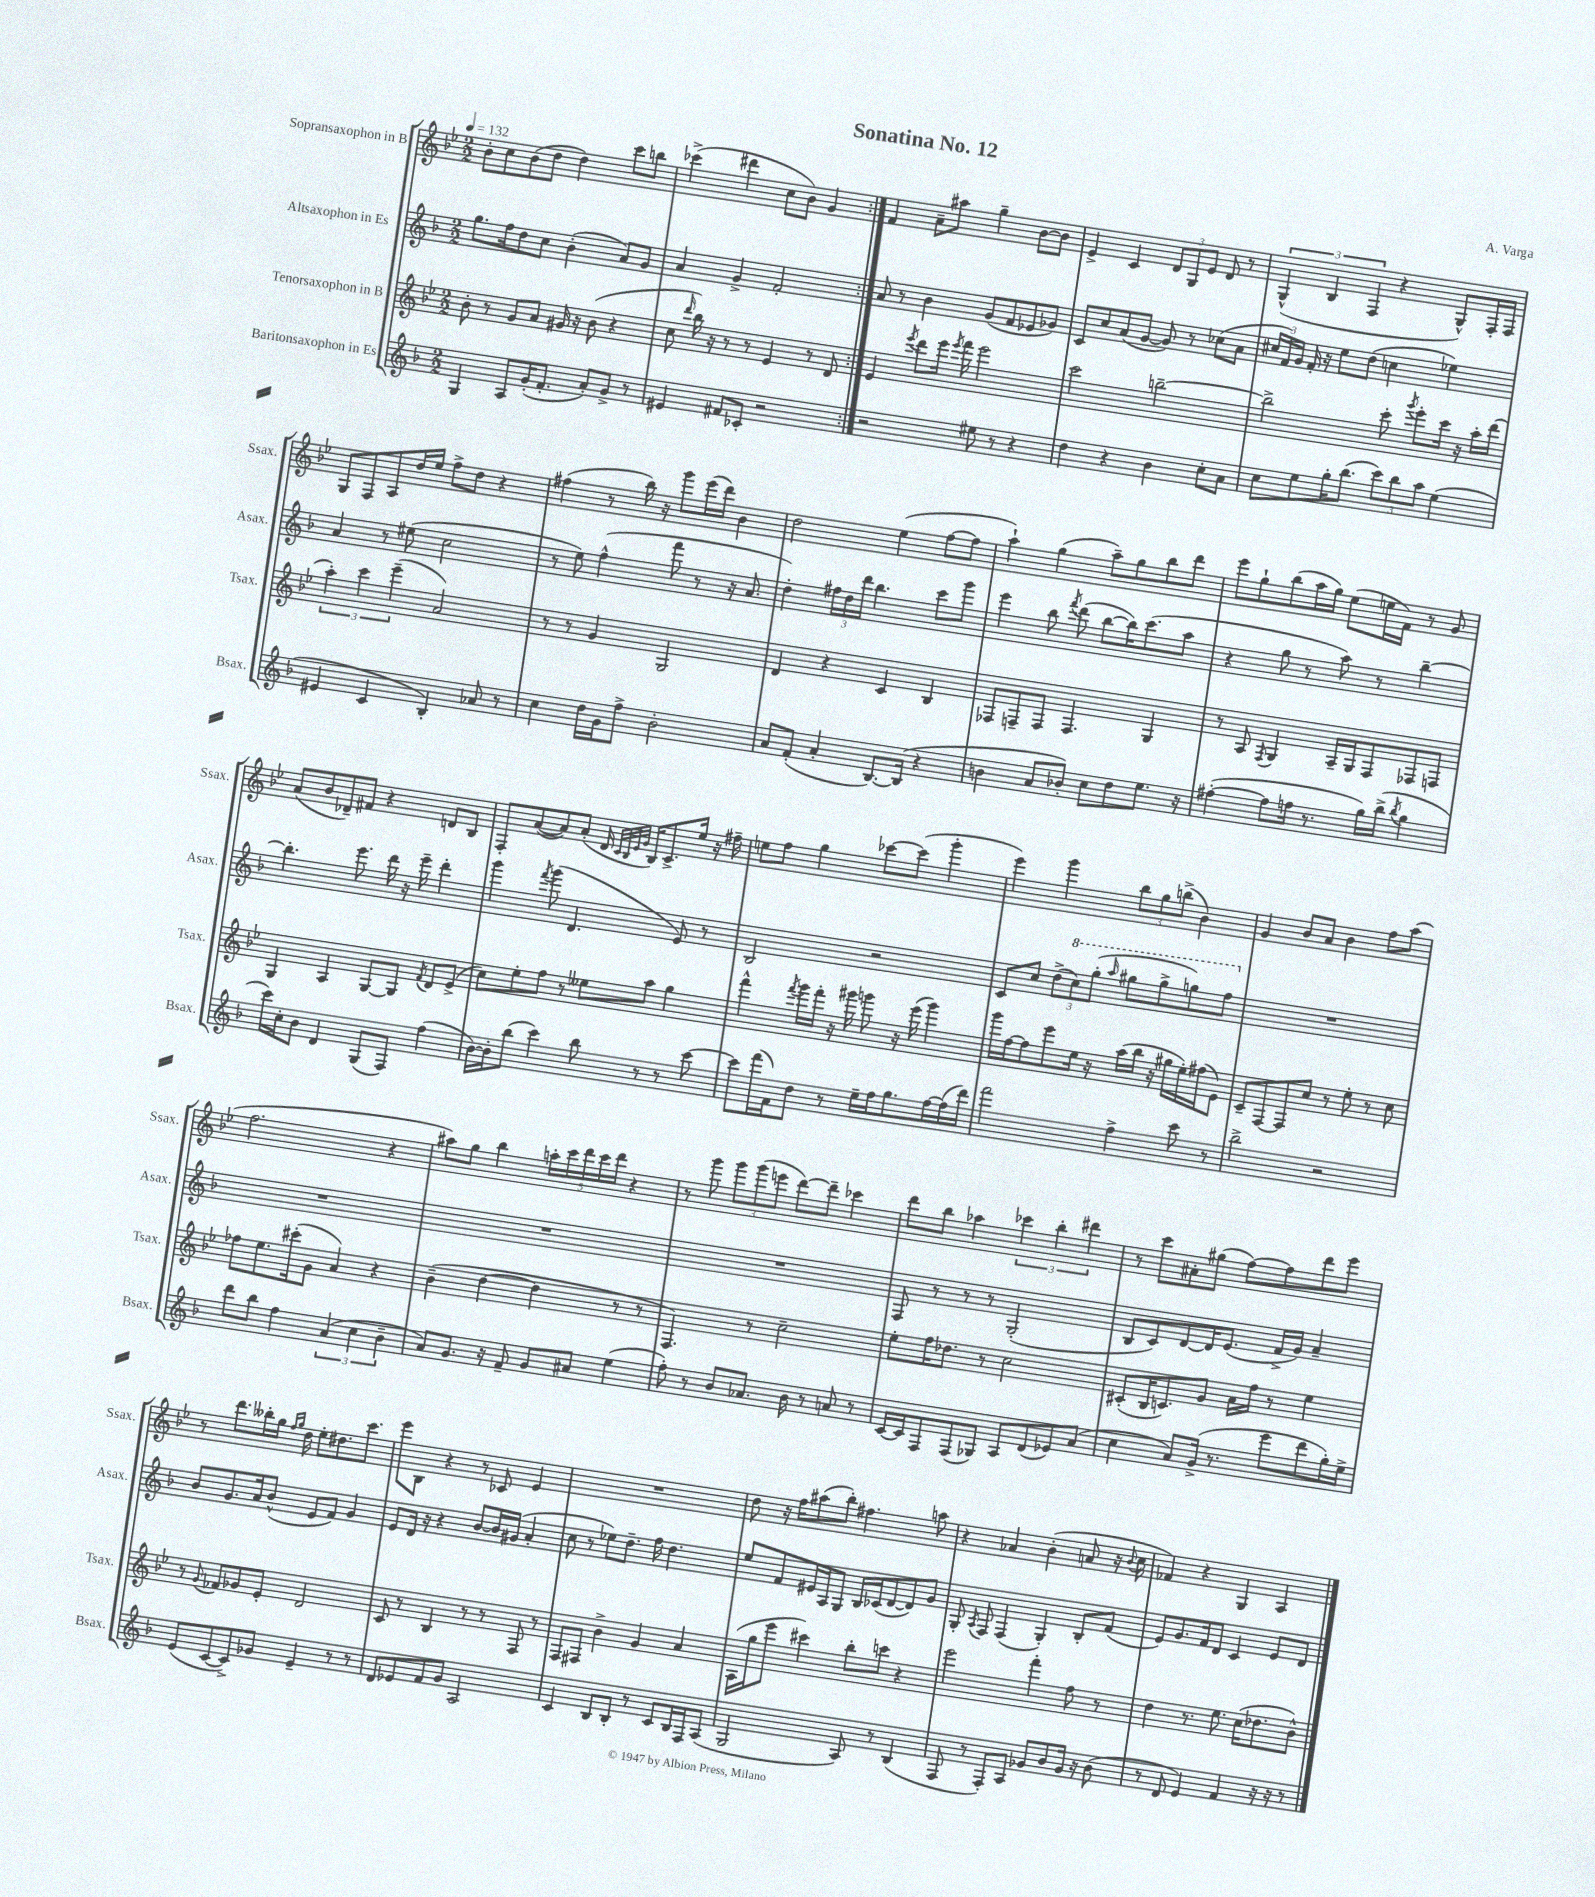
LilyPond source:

\header { title = "Sonatina No. 12" composer = "A. Varga" }
<<
\new StaffGroup <<
\new Staff = "s0" \with { instrumentName = "Sopransaxophon in B" shortInstrumentName = "Ssax." } {
    \clef treble \key bes \major \numericTimeSignature \time 2/2 \tempo 4 = 132
    \autoBeamOff \repeat volta 2 { bes'8[-. c''8 bes'8( d''8] d''4) c'''8[ b''8] |
    ces'''4->( dis'''4 c''8[ bes'8]) g'4 | }
    f'4 a'8[-- ais''8] g''4-- bes'8[~ bes'8] |
    ees'4-> c'4 \tuplet 3/2 { d'8[ g8 ees'8] } d'8 r8 |
    \tuplet 3/2 { g4-^( bes4 f4 } r4 g8[-^) f16-. f16] |
    g8[ f8 a8 d''16 ees''16] f''8[-> d''8] r4 |
    fis''4( r8 bes''16) r16 g'''8[ ees'''16( d'''16]) bes'4 |
    d''2 ees''4( f''8[~ f''8] |
    a''4-!) g''4( a''8[--) g''8 bes''8 d'''8] |
    ees'''8[ g''8-! bes''8( a''16 g''16]) ees''8[( e''16 f'16]) r8 g'8 |
    a'8[( bes'8 des'8--) fis'8] r4 d'8[ bes8] |
    f8[-. a'8~( a'8) a'8]-.( d'16 \grace { c'32[ bes32 ees'32 g'32] } bes16[) c'8.-> ees''16] r16 fis''16-- |
    e''8[ f''8] g''4 ces'''8[~ ces'''8]( g'''4-. |
    ees'''4) g'''4 \tuplet 3/2 { bes''8[ g''8 b''8]->( } bes'4) |
    g'4 bes'8[ a'8] bes'4 f''8[ a''8]( |
    f''2. r4 |
    ais''8[) g''8] bes''4 \tuplet 5/4 { a''16[-. c'''16 d'''16 c'''16 d'''16] } r4 |
    r8 g'''8 \tuplet 3/2 { g'''8[ g'''8( e'''8] } d'''8[~) d'''8]-- ces'''4 |
    d'''8[ bes''8] aes''4 \tuplet 3/2 { ces'''4 bes''4-. dis'''4 } |
    r8 c'''8[ ais'8-. gis''8]( f''8[~) f''8 d'''8 ees'''8] |
    r8 d'''8.[ beses''16-. g''16] \grace { f''16[ g''16] } d''16 ees''8[-. dis''8. c'''8.] |
    ees'''8[ bes8] r4 r8 ces'8 ees'4 |
    R1 |
    d''8 r16 f''16[ ais''8( bes''8]-.) fis''4. a''8 |
    r4 aes'4 bes'4-.( a'8 r16 \appoggiatura { bes'8 } c''16 |
    fes'4) r4 g4 a4 \bar "|." |
}
\new Staff = "s1" \with { instrumentName = "Altsaxophon in Es" shortInstrumentName = "Asax." } {
    \clef treble \key f \major \numericTimeSignature \time 2/2
    \autoBeamOff \repeat volta 2 { g''8.[ f''16 d''8 c''8] bes'4-.( a'8[) g'8] |
    a'4 g'4-> f'2-. | }
    a'8 r8 bes'4 g'8[( f'8 ees'8 ges'8]) |
    c'8[ c''8 a'8( g'8]~ g'8) r8 ces''8[( a'8] |
    \tuplet 3/2 { cis''16[ f'16) g'16] } f'16-. r16 e''8[ d''8]( c''4 ees''4) |
    a'4 r8 eis''8( c''2 |
    r8 e''8) f''4-^( f'''8 r8 r16 a'8. |
    d''4-.) \tuplet 3/2 { fis''16[ d''16 d'''16] } bes''4. c'''8[ g'''8] |
    e'''4 bes''8 \acciaccatura { f'''8 } d'''8( bes''8[~ bes''16) c'''8.( a''8] |
    r4 g''8 r8 a''8) r8 bes''4~-- |
    bes''4.-. e'''8. d'''16 r16 e'''16-- d'''4-. |
    g'''4 \acciaccatura { f'''8 } g'''8( d'4. e'8) r8 |
    bes2 r2 |
    c'8[ c''8] \tuplet 3/2 { d''8[->( \ottava #1 c'''8) g'''8]-.( } \grace { a'''16 } gis'''8[ gis'''8-> g'''8) f'''8] \ottava #0 |
    R1 |
    R1 |
    R1 |
    R1 |
    f8 r8 r8 r8 g2-.( |
    bes8[ c'8) d'8~ d'16 e'8.]( f'16[-> g'16]) a'4-- |
    bes'8[ g'8. a'16 bes'8]-^( e'8[ f'8]) g'4 |
    e'8[ d'16] r16 r4 bes'8[~ bes'16 gis'16]( a'4-. |
    c''8 r8 ees''8[) d''8.]-- f''16 d''4. |
    e''8[ f'8 eis'16 a16 g8] bes16[ ces'16( d'8~ d'8) g'8] |
    g8-. \acciaccatura { a8 } f8 f4( g4-.) bes8[-. f'8]( |
    e'8[) g'8. f'16 d'8] c'4 e'8[ d'8] \bar "|." |
}
\new Staff = "s2" \with { instrumentName = "Tenorsaxophon in B" shortInstrumentName = "Tsax." } {
    \clef treble \key bes \major \numericTimeSignature \time 2/2
    \autoBeamOff \repeat volta 2 { bes'8-. r8 g'8[ a'8] gis'16 r16 bes'8( r4 |
    c''8 \grace { d'''16 } bes''16) r16 r8 r8 ees'4 r8 d'8 | }
    ees'4 \acciaccatura { ees'''8 } d'''8[ ees'''16] \acciaccatura { ees'''8 } f'''16 ees'''2 |
    c'''2 b''2~-- |
    b''2-> c'''8-. \acciaccatura { g'''8 } ees'''8[-. c'''16] r16 a''16[-. d'''16]( |
    \tuplet 3/2 { a''4-.) c'''4 ees'''4--( } a'2) |
    r8 r8 g'4 g2 |
    d'4 r4 c'4 bes4 |
    fes8[ f8-- f8] f4. g4 |
    r8 a8 \acciaccatura { f8 } g4 a16[-- g16 f8 fes8 f8] |
    g4 a4 g8[~ g8] \acciaccatura { f'8 } d'8[ ees'8]->( |
    c''8[) ees''8-. f''8] r8 eeses''8[ a''8] g''4 |
    f'''4-^ \acciaccatura { f'''8 } g'''16[ f'''16]-. r16 gis'''16 g'''8 r16 ees'''16( g'''4) |
    g'''16[ f''16~ f''8 ees'''8 ees''16] r16 a''16[( bes''16] r16 gis''16[ ees''16-.) fis''16( ees'8]) |
    c'8[-- f8~ f8 c''8] r8 ees''8-. r8 c''8 |
    fes''8[ ees''8. cis'''16-.( g'8] a'4) r4 |
    bes'4--( d''4~ d''4 r8 r8 |
    f4.) r8 c''2-- |
    ees''8[-. f''16 des''8.] r8 c''2 |
    cis'8[-.( bes16 c'8.) g'8] a'16[ f''16] r8 ees''4 |
    r8 \appoggiatura { g'8 } fes'8[ ges'8 ees'8]-. d'2 |
    c'8 r8 bes4 r8 r8 f8 r8 |
    f8[ fis8] bes'4-> g'4 a'4 |
    a16[( g''16 ees'''8] cis'''4) bes''8[-. c'''8] r4 |
    ees'''2 f'''4-. f''8 r8 |
    d''4 r8. ees''8. c''16[( des''8. bes'8]-^) \bar "|." |
}
\new Staff = "s3" \with { instrumentName = "Baritonsaxophon in Es" shortInstrumentName = "Bsax." } {
    \clef treble \key f \major \numericTimeSignature \time 2/2
    \autoBeamOff \repeat volta 2 { g4 a8[ g'16-.( f'8.]-. a'8[-.) g'8]-> r8 |
    eis'4 fis'8[ ces'8]-. r2 | }
    r2 eis''8 r8 r4 |
    d''4 r4 bes'4 c''8[-. a'8] |
    c''8[ e''8 g''16-. bes''8.]( \tuplet 3/2 { c'''8[) bes''8 a''8] } e''4( |
    eis'4 c'4 bes4-.) aes'8 r8 |
    c''4 d''16[ g'16 f''8]-> bes'2-. |
    a'8[ f'8]-.( a'4-. bes8.[~) bes16]( r4 |
    b'4 a'8[ bes'8]-.) c''8[ d''8 e''8.] r16 |
    fis''4~-.( fis''8[ f''16] r8. g''16[) bes''16]->( \acciaccatura { bes''8 } g''4 |
    c'''16[) c''16-. bes'8] d'4 g8[( f8]) f''4( |
    bes'16[~) bes'16-. bes''8]( c'''4) bes''8 r8 r8 c'''8~ |
    c'''8[ f'''16( f'16) d''8] r8 e''16[-- f''16 g''8. f''16~ f''16( d'''16]) |
    f'''2 f''4-> c'''8 r8 |
    bes''2-> r2 |
    d'''8[ bes''8] f''4 \tuplet 3/2 { a'4( c''4 bes'4-- } |
    a'8[) g'8.] r16 f'8-- g'8[ ais'8] e''4( |
    f''8-.) r8 bes'8[ aes'8.] bes'16 r8 a'8 r8 |
    c'16[~ c'16 f8 f8( ges8]) a8[ d'8( ees'8) a'8]( |
    c''4 a'8[) g'16]->( r8. e'''8[ d'''8 g''16-.) e''16]-> |
    e'8[( c'8~ c'8->) ges'8] e'4-- r8 r8 |
    d'8[ ees'8 f'8 g'8] a2 |
    c'4 bes8[ bes8]-. r8 c'8[ bes16 f16 a8]( |
    g2 a8) r8 bes4( |
    f8 r8 f8[-.) a8] ges'8[ bes'8 ges'16] r16 bes'8( |
    r8 d'8 e'4) f'4 r16 r16 r8 \bar "|." |
}
>>
>>
\layout { \context { \Score \remove "Bar_number_engraver" } }
